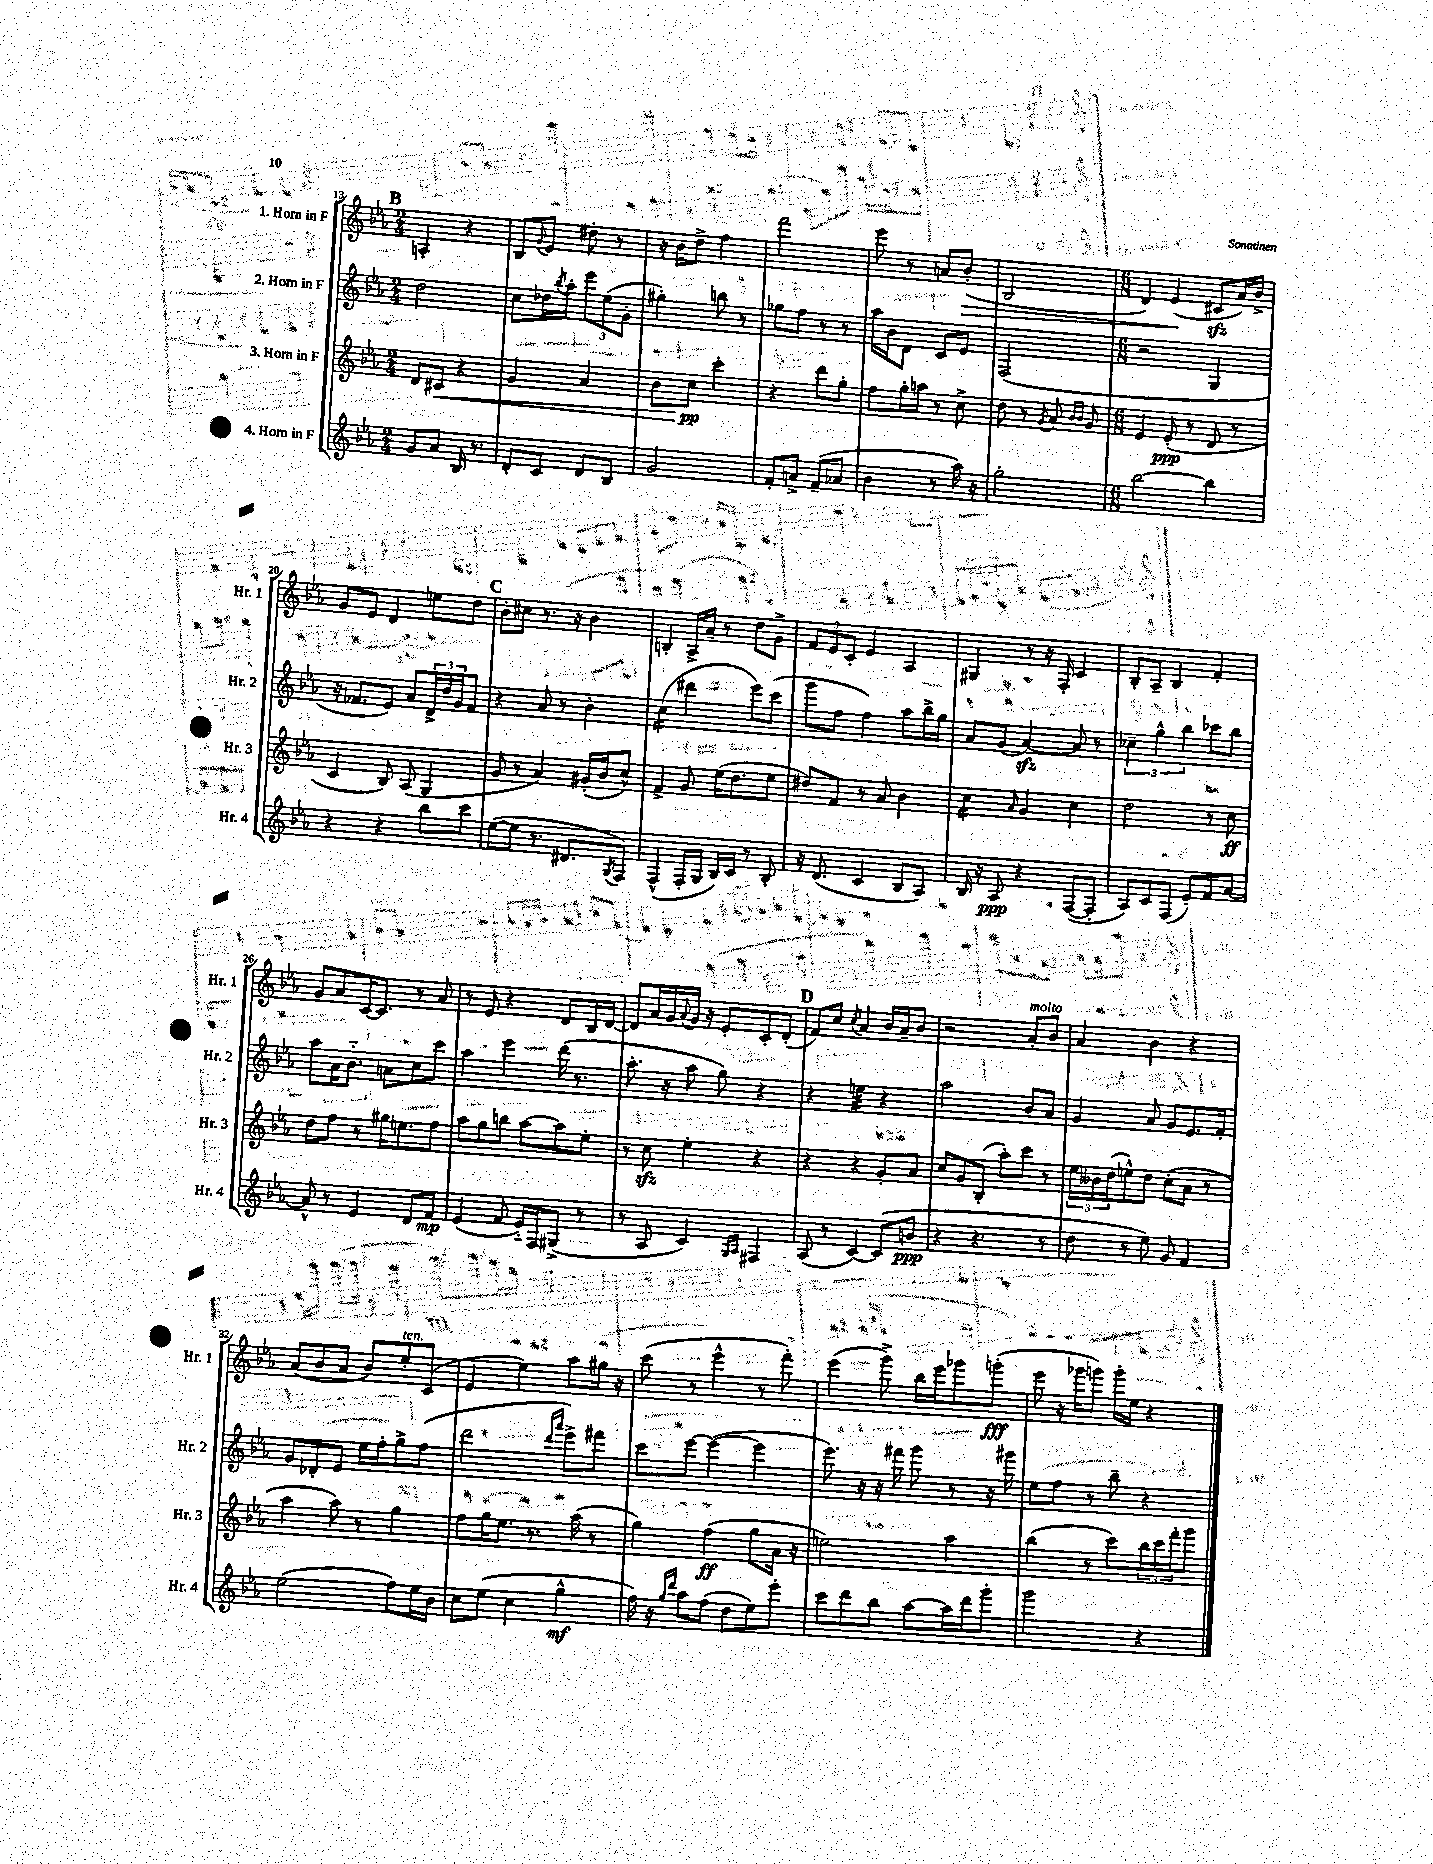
<<
\new StaffGroup <<
\new Staff = "s0" \with { instrumentName = "1. Horn in F" shortInstrumentName = "Hr. 1" } {
    \clef treble \key ees \major \numericTimeSignature \time 2/4
    \mark \markup { \bold "B" } a4-. r4 |
    bes8 \appoggiatura { g'8 } ees'8 dis''8-. r8 |
    r16 bes'16 d''8-> f''4 |
    f'''2 |
    ees'''8 r8 a'8 bes'8-.\>( |
    bes2 |
    \numericTimeSignature \time 6/8 d'4) ees'4\!( cis'8\sfz aes'16) bes'16-> |
    g'8 ees'8 d'4 e''8 d''8 |
    \mark \markup { \bold "C" } bes'8-. cis''8 r8. r16 bes'4 |
    b4-. aes16-> aes'16-- r8 d''8 g'8-> |
    \tuplet 3/2 { f'8 ees'8 c'8-. } ees'4 aes4 |
    gis4 r8 r16 f16-. c'4 |
    bes8-. aes8-- bes4 f'4-. |
    g'8 aes'8 c'16~ c'8. r8 aes'8 |
    r8 ees'8 r4 d'8 bes16 d'16~ |
    d'8 aes'16 g'16 \appoggiatura { aes'8 } g'16 r16 ees'8-. c'8-. d'8-.( |
    \mark \markup { \bold "D" } f'8) c''8 \acciaccatura { c''8 } aes'4 bes'16 aes'16-- bes'8 |
    r2 aes'8-.^\markup { \italic "molto" } bes'8 |
    aes'4 bes'4 r4 |
    aes'8( bes'8 aes'8 bes'8) ees''8-.^\markup { \italic "ten." } c'8( |
    ees'4 ees''4) aes''8 gis''16 r16 |
    c'''8( r8 ees'''4-^ r8 f'''8-.) |
    ees'''4( g'''8->) bes''16 ees'''16 ges'''8 g'''8-.\fff( |
    ees'''8 r16 ges'''16 g'''8) g'''16-. ees''16 r4 \bar "|." |
}
\new Staff = "s1" \with { instrumentName = "2. Horn in F" shortInstrumentName = "Hr. 2" } {
    \clef treble \key ees \major \numericTimeSignature \time 2/4
    \mark \markup { \bold "B" } d''2 |
    c''8 des''16 \acciaccatura { bes''8 } aes''16-. \tuplet 3/2 { ees'''8 ees''8( g'8-. } |
    gis''4-.) b''8 r8 |
    ges''8 f''8 r8 r8 |
    aes''16 bes'16 d'8 c'8 ees'8 |
    f2( |
    \numericTimeSignature \time 6/8 r2 g4 |
    r16 fes'8. ees'8) aes'8 \tuplet 3/2 { d'16-> d''16 g'16 } fes'8 |
    \mark \markup { \bold "C" } r4 aes'8 r8 bes'4-. |
    c''4:16( dis'''4 ees'''8) c'''8( |
    g'''8 f''8 f''4) aes''8 bes''16-> g''16 |
    aes'8 g'8( aes'4~\sfz) aes'8 r8 |
    \tuplet 3/2 { ces''4-- g''4-^ bes''4 } ces'''8 bes''8 |
    aes''8 aes'16 bes'8.-_ a'8 c''8 c'''8 |
    aes''4 ees'''4 d'''16( r8. |
    aes''8.-. r16 aes''8 g''8) r4 |
    \mark \markup { \bold "D" } r4 e''4:32 r4 |
    aes''2 bes'8 aes'8 |
    g'4 aes'8 g'8 ees'8. f'16-. |
    g'8 des'8-. ees'8 ees''16 f''16-. g''8-> f''8( |
    d'''2 \grace { d'''16 aes'''16 } ees'''8->) fis'''8 |
    c'''8 ees'''8~ ees'''4~( ees'''4 |
    ees'''8.) r16 r16 fis'''16 g'''8 r8 r16 gis'''16 |
    ees''8 f''8 r8 bes''8-- r4 \bar "|." |
}
\new Staff = "s2" \with { instrumentName = "3. Horn in F" shortInstrumentName = "Hr. 3" } {
    \clef treble \key ees \major \numericTimeSignature \time 2/4
    \mark \markup { \bold "B" } d'8 cis'8\< r4 |
    g'4 aes'4 |
    bes'8 c''8\pp\! c'''4-. |
    r4 d'''8 g''8-. |
    f''8 g''16-. a''16 r8 c''8-> |
    d''8 r8 \acciaccatura { g'8 } aes'8 \grace { bes'16 bes'16 } g'8 |
    \numericTimeSignature \time 6/8 ees'4 ees'8-.\ppp( r8 d'8 r8 |
    c'4 bes8) aes8( g4 |
    \mark \markup { \bold "C" } g'8 r8 aes'4) gis'16-.( bes'16 c''8-^) |
    f'4-> g'8 ees''16( d''8. ees''8 |
    dis''8) f'8 r8 aes'8 bes'4 |
    c''4:16 \grace { aes'16 } g'4 c''4 |
    d''2 r8 c''8\ff |
    d''8 f''8 r8 gis''16 e''8. f''8 |
    aes''8 g''8 b''8 aes''8~ aes''8 ees''8-. |
    r8 c''8\sfz ees''4-. r4 |
    \mark \markup { \bold "D" } r4 r4 g'8-. aes'8 |
    c''8 g'8 bes8-.( aes''8-.) c'''8 r8 |
    \tuplet 3/2 { ees''16 beses'16 d''16( } e''8-^) d''8 c''8-.( aes'8 r8 |
    aes''4 aes''8) r8 g''4 |
    f''8 g''16 ees''8. r8. aes''16( r8 |
    g''4) f''4\ff( g''8 aes'16 r16 |
    e''2) aes''4 |
    bes''4( r8 c'''8) \tuplet 3/2 { bes''16 c'''16 f'''16-. } g'''8 \bar "|." |
}
\new Staff = "s3" \with { instrumentName = "4. Horn in F" shortInstrumentName = "Hr. 4" } {
    \clef treble \key ees \major \numericTimeSignature \time 2/4
    \mark \markup { \bold "B" } g'8 aes'8 bes16 r8. |
    d'8-. c'8 d'8 bes8 |
    g'2 |
    f'8-. a'8-> f'8--( aes'8 |
    bes'4 r8 aes''16) r16 |
    g''2-. |
    \numericTimeSignature \time 6/8 bes''2~ bes''4 |
    r4 r4 bes''8 c'''8 |
    \mark \markup { \bold "C" } ees''8~( ees''8 r8. dis'8. \acciaccatura { g8 } f8) |
    f4-^( f16-. g16 bes16) c'16 r8 bes8-. |
    r16 d'8.( c'4 bes8 aes8) |
    bes16 r16 aes8\ppp r4 f8~( f8-. |
    aes8) c'8 f8( ees'8-.) f'8 aes'8~ |
    aes'8-^ r8 ees'4 d'8 f'8\mp |
    ees'4( f'8 ees'16-_) f16 gis8->( r8 |
    r8 aes8 c'4) \grace { g16 aes16 } fis4 |
    \mark \markup { \bold "D" } aes8( r8 c'4~) c'8( b'8\ppp |
    r4 r4. r8 |
    d''8 r8 ees''8) g'8 f'4 |
    ees''2( f''8) ees''16 bes'16 |
    c''8 ees''8( c''4 g''4-^\mf |
    f''16) r16 \grace { g''16 d'''16 } aes''8 f''8( d''8 ees''8) ees'''8-. |
    c'''8 d'''8 bes''8 aes''8~ aes''16 d'''16 g'''8-. |
    g'''2 r4 \bar "|." |
}
>>
>>
\layout { \context { \Score currentBarNumber = #13 } }
